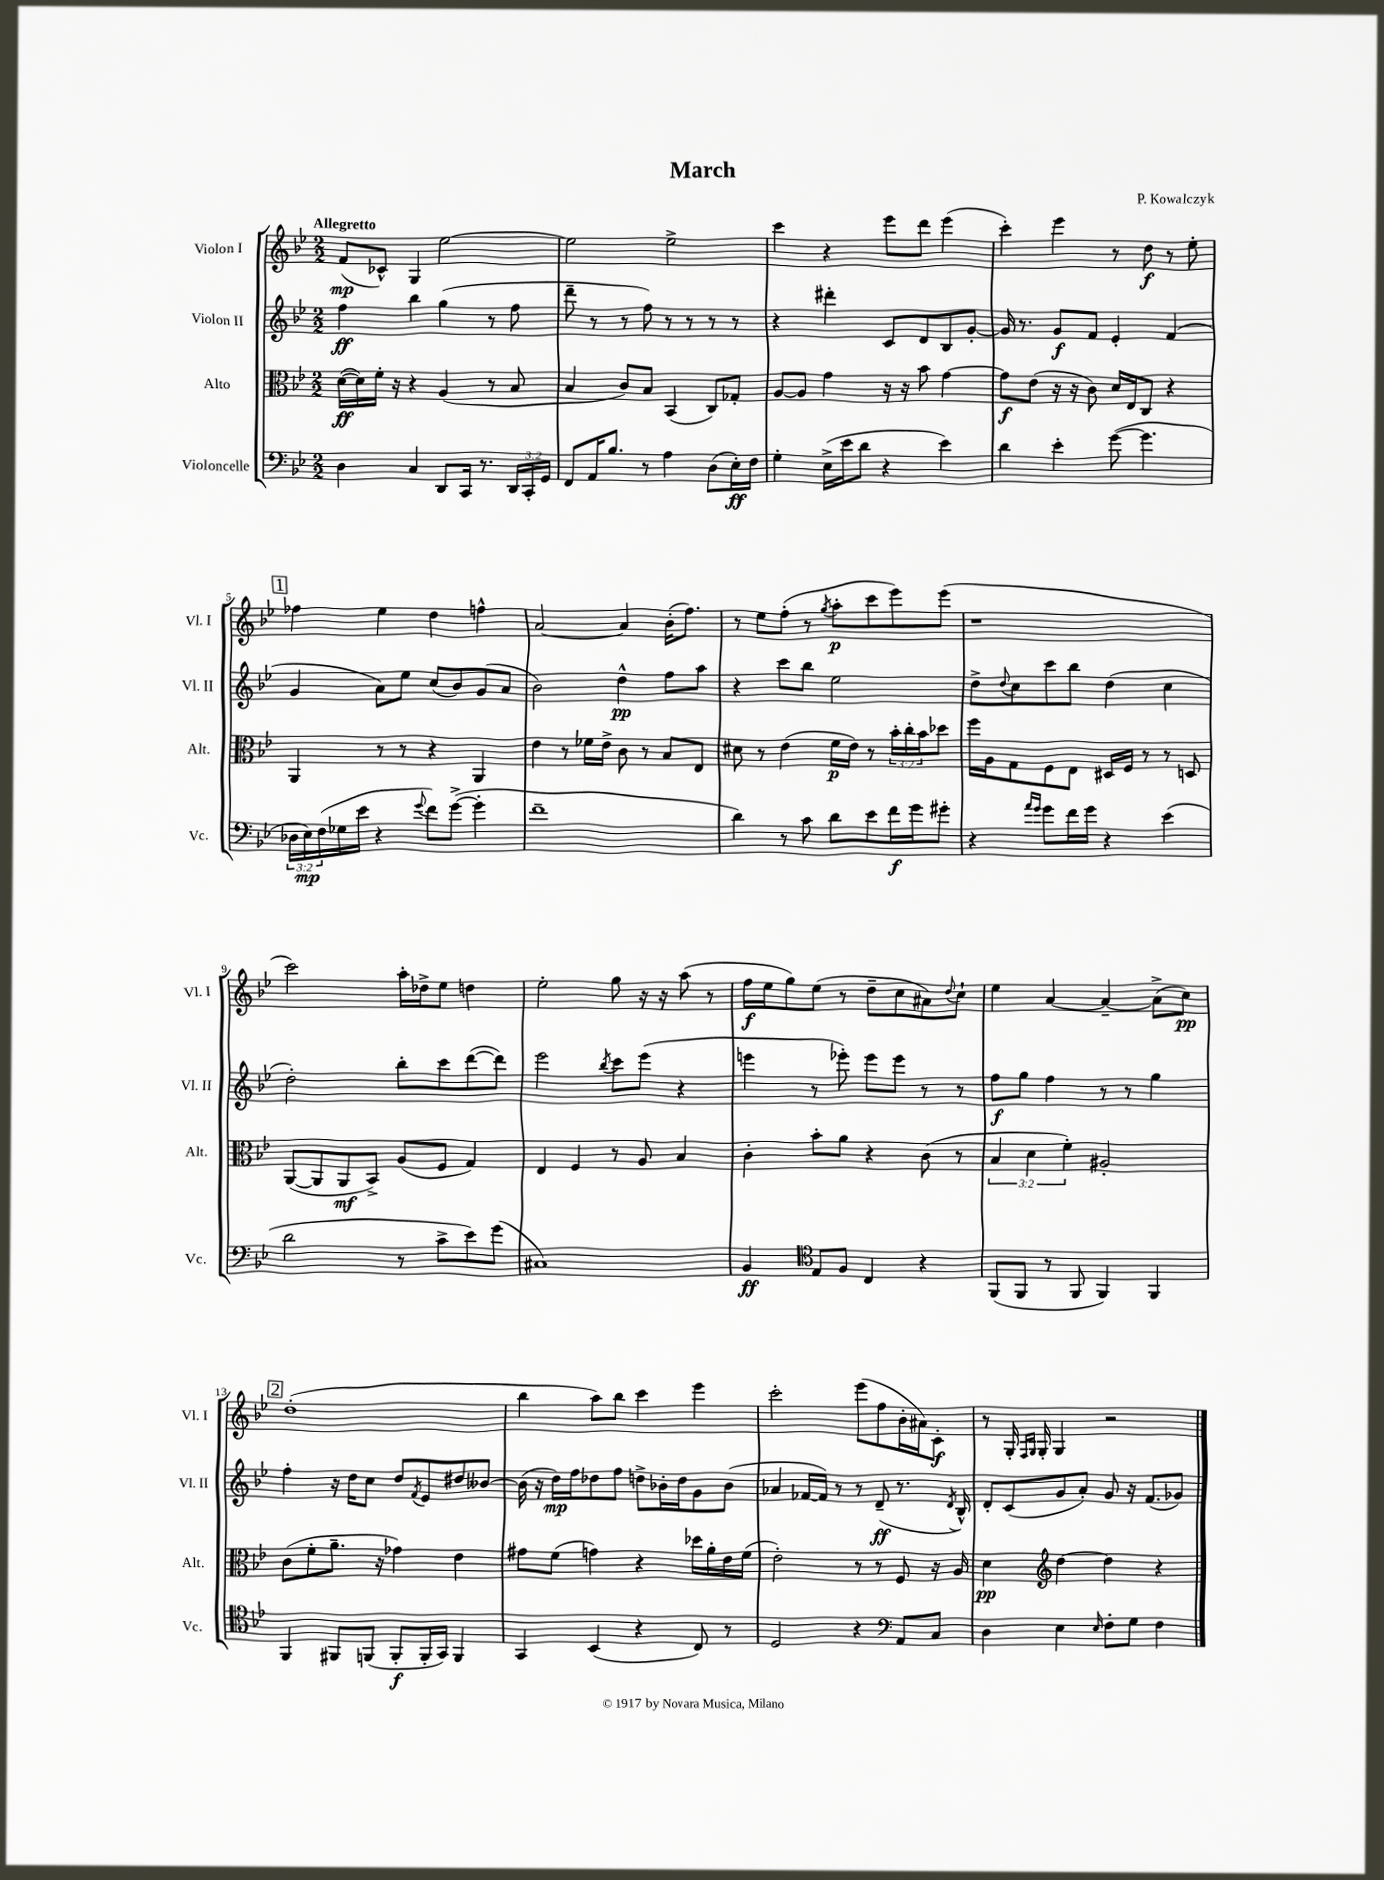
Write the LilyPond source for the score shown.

\header { title = "March" composer = "P. Kowalczyk" }
<<
\new StaffGroup <<
\new Staff = "s0" \with { instrumentName = "Violon I" shortInstrumentName = "Vl. I" } {
    \clef treble \key bes \major \numericTimeSignature \time 2/2 \tempo "Allegretto"
    f'8\mp( ces'8-^) g4 ees''2~ |
    ees''2 ees''2-> |
    c'''4 r4 ees'''8 d'''8 ees'''4( |
    c'''4-.) ees'''4 r8 d''8\f r8 ees''8-. |
    \mark \markup { \box "1" } fes''4 ees''4 d''4 f''4-^ |
    a'2~ a'4 bes'16-.( f''8.) |
    r8 ees''8 f''8-.( r8 \acciaccatura { g''8 } a''8-.\p c'''8 ees'''8) ees'''8( |
    r1 |
    c'''2) a''16-. des''16-> ees''8 d''4 |
    ees''2-. g''8 r16 r16 a''8( r8 |
    f''16\f ees''16 g''8) ees''8( r8 d''8-- c''8 ais'8) \appoggiatura { d''8 } c''8-! |
    ees''4 a'4~ a'4~-- a'8->( c''8\pp) |
    \mark \markup { \box "2" } d''1-.( |
    bes''4 a''8) bes''8 c'''4 ees'''4 |
    c'''2-. ees'''8( f''8 bes'16-. ais'16) c'8-.\f |
    r8 g16-. \grace { f16 g16 } g16-. g4 r2 \bar "|." |
}
\new Staff = "s1" \with { instrumentName = "Violon II" shortInstrumentName = "Vl. II" } {
    \clef treble \key bes \major \numericTimeSignature \time 2/2
    f''4\ff bes''4 g''4( r8 f''8 |
    d'''8-- r8 r8 f''8) r8 r8 r8 r8 |
    r4 dis'''4-. c'8 d'8 bes8 g'8~-. |
    g'16 r8. g'8\f f'8 ees'4-. f'4( |
    \mark \markup { \box "1" } g'4 a'8) ees''8 c''8( bes'8) g'8( a'8 |
    bes'2) d''4-^\pp f''8 a''8 |
    r4 c'''8 bes''8 ees''2 |
    d''8-> \appoggiatura { d''8 } c''8 c'''8 bes''8 d''4( c''4 |
    d''2-.) bes''8-. c'''8 d'''8~( d'''8) |
    ees'''2 \acciaccatura { bes''8 } c'''8 ees'''8( r4 |
    e'''4 r8 ees'''8-.) ees'''8 ees'''8 r8 r8 |
    f''8\f g''8 f''4 r8 r8 g''4 |
    \mark \markup { \box "2" } f''4-. r16 d''16 c''8 d''8 \acciaccatura { f'8 } ees'8 dis''8 beses'8~ |
    beses'16( r16 d''16\mp) f''16 des''8 f''8 d''8-> bes'16-. d''16 g'8 bes'8( |
    aes'4 fes'16~ fes'16) r8 r8 d'8--\ff( r8. \acciaccatura { d'8 } bes16-^) |
    d'8-. c'8( g'8 a'8-.) g'8 r16 f'8.( ges'8) \bar "|." |
}
\new Staff = "s2" \with { instrumentName = "Alto" shortInstrumentName = "Alt." } {
    \clef alto \key bes \major \numericTimeSignature \time 2/2 \override Staff.TupletNumber.text = #tuplet-number::calc-fraction-text
    d'16~\ff( d'16) f'16-. r16 r4 a4( r8 bes8 |
    bes4 c'8) bes8 bes,4( c8) ges8-. |
    a8~ a8 g'4 r16 r16 bes'8 g'4~ |
    g'8\f ees'8( r16 r16 c'8) d'16 ees16 c8 r4 |
    \mark \markup { \box "1" } a,4 r8 r8 r4 a,4 |
    ees'4 r8 fes'16 ees'16-> c'8 r8 bes8 ees8 |
    dis'8 r8 ees'4( f'16\p ees'16) r8 \tuplet 3/2 { bes'16-. c''16-. bes'16 } des''8 |
    f''16 a16 g8 f8 ees8 dis16 f16 r8 r8 d8 |
    a,8~( a,8 a,8\mf bes,8->) a8( f8 g4) |
    ees4 f4 r8 a8 bes4 |
    c'4-. bes'8-. a'8 r4 c'8( r8 |
    \tuplet 3/2 { bes4 d'4 f'4-.) } ais2-. |
    \mark \markup { \box "2" } c'8( f'8-. a'8.-- r16 ges'4) ees'4 |
    gis'8 f'8( g'4) r4 des''16 a'16-. ees'16 f'16( |
    ees'2-.) r8 r8 f8 r16 a16 |
    d'4\pp \clef treble d''4~ d''4 r4 \bar "|." |
}
\new Staff = "s3" \with { instrumentName = "Violoncelle" shortInstrumentName = "Vc." } {
    \clef bass \key bes \major \numericTimeSignature \time 2/2 \override Staff.TupletNumber.text = #tuplet-number::calc-fraction-text
    d4 c4 d,8 c,16 r8. \tuplet 3/2 { d,16 c,16-. g,16 } |
    f,8 a,16 bes8. r8 a4 d8( ees16-.\ff) f16 |
    g4-. ees16->( ees'16 d'8 r4 ees'4) |
    d'4 ees'4-. g'8~( g'4. |
    \mark \markup { \box "1" } \tuplet 3/2 { des16 ees16\mp) f16( } ges16 ees'16 r4 \appoggiatura { g'8 } f'8) g'8~->( g'4-. |
    f'1-- |
    d'4) r8 c'8 d'8 ees'8 f'16\f g'16 gis'8-. |
    r4 \grace { a'16 g'16 } g'8 f'16 g'16 r4 ees'4( |
    d'2 r8 c'8-> ees'8) g'8( |
    cis1) |
    bes,4\ff \clef tenor ees8 f8 c4 r4 |
    f,8( f,8 r8 f,8 f,4) f,4 |
    \mark \markup { \box "2" } f,4 fis,8 f,8( f,8-.\f f,16-. g,16) f,4 |
    g,4 bes,4( r4 c8) r8 |
    d2 r4 \clef bass a,8 c8 |
    d4 ees4 \grace { ees16 } f8-. g8 f4 \bar "|." |
}
>>
>>
